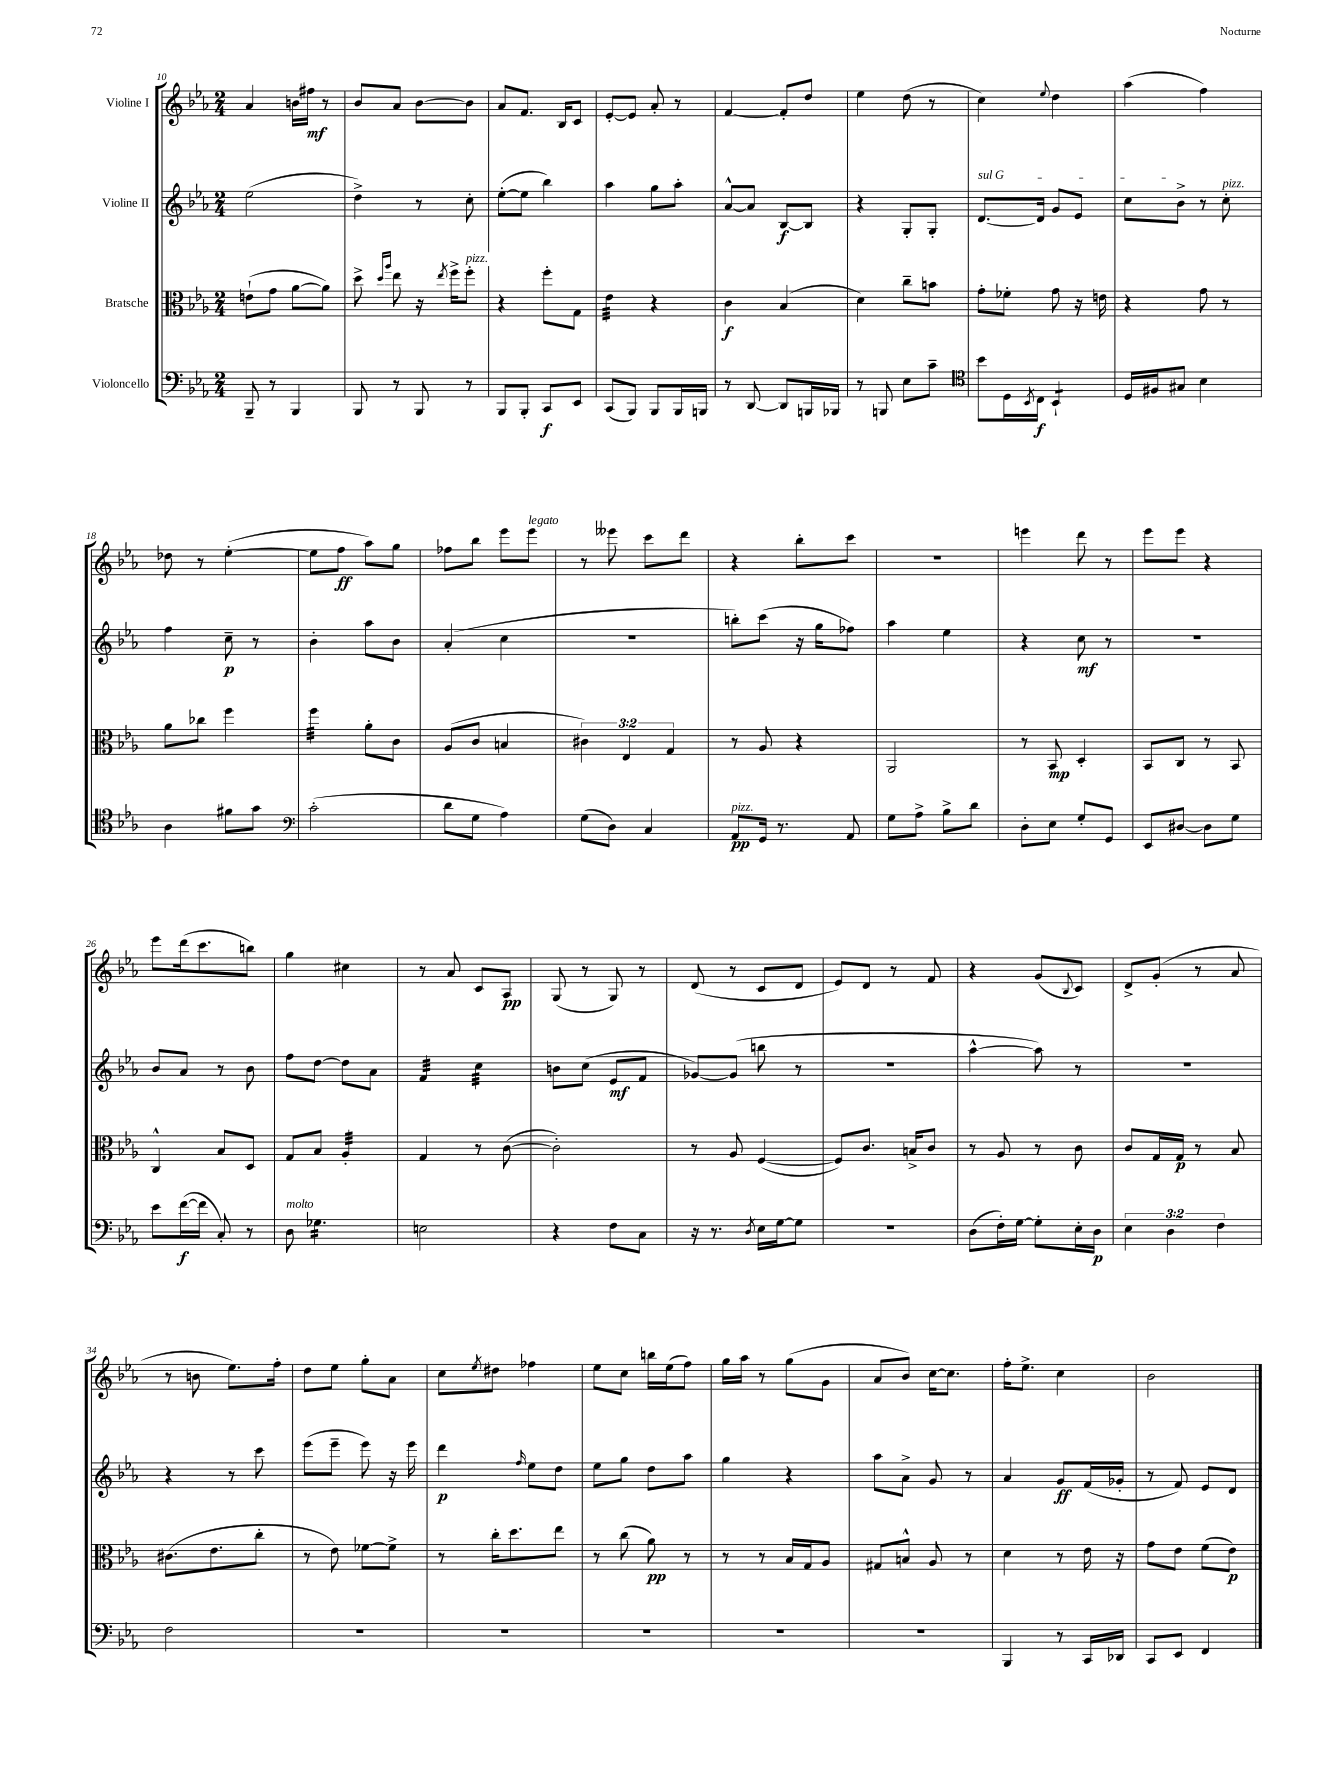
<<
\new StaffGroup <<
\new Staff = "s0" \with { instrumentName = "Violine I" } {
    \clef treble \key ees \major \numericTimeSignature \time 2/4
    aes'4 b'16 fis''16\mf r8 |
    bes'8 aes'8 bes'8~ bes'8 |
    aes'8 f'8. bes16 c'8 |
    ees'8~-. ees'8 aes'8-. r8 |
    f'4~ f'8-. d''8 |
    ees''4 d''8( r8 |
    c''4) \appoggiatura { ees''8 } d''4 |
    aes''4( f''4) |
    des''8 r8 ees''4~-.( |
    ees''8 f''8\ff aes''8) g''8 |
    fes''8 bes''8 ees'''8 ees'''8^\markup { \italic "legato" } |
    r8 eeses'''8 c'''8 d'''8 |
    r4 bes''8-. c'''8 |
    R2 |
    e'''4 d'''8 r8 |
    ees'''8 ees'''8 r4 |
    ees'''8 d'''16( c'''8. b''8) |
    g''4 cis''4 |
    r8 aes'8 c'8 aes8\pp |
    g8( r8 g8) r8 |
    d'8( r8 c'8 d'8 |
    ees'8) d'8 r8 f'8 |
    r4 g'8( \appoggiatura { bes8 } c'8) |
    d'8-> g'8-.( r8 aes'8 |
    r8 b'8 ees''8.) f''16-. |
    d''8 ees''8 g''8-. aes'8 |
    c''8 \acciaccatura { ees''8 } dis''8 fes''4 |
    ees''8 c''8 b''16 ees''16( f''8) |
    g''16 aes''16 r8 g''8( g'8 |
    aes'8 bes'8) c''16~ c''8. |
    f''16-. ees''8.-> c''4 |
    bes'2 \bar "|." |
}
\new Staff = "s1" \with { instrumentName = "Violine II" } {
    \clef treble \key ees \major \numericTimeSignature \time 2/4
    ees''2( |
    d''4->) r8 c''8-. |
    ees''8~-.( ees''8 bes''4) |
    aes''4 g''8 aes''8-. |
    aes'8~-^ aes'8 bes8~\f bes8 |
    r4 g8-. g8-. |
    \once \override TextSpanner.bound-details.left.text = \markup { \italic "sul G" } d'8.~\startTextSpan d'16 g'8 ees'8 |
    c''8 bes'8->\stopTextSpan r8 c''8-.^\markup { \italic "pizz." } |
    f''4 c''8--\p r8 |
    bes'4-. aes''8 bes'8 |
    aes'4-.( c''4 |
    R2 |
    b''8-.) c'''8( r16 g''16 fes''8) |
    aes''4 ees''4 |
    r4 c''8\mf r8 |
    R2 |
    bes'8 aes'8 r8 bes'8 |
    f''8 d''8~ d''8 aes'8 |
    f'4:32 c''4:32 |
    b'8 c''8( ees'8\mf f'8 |
    ges'8~) ges'8( b''8 r8 |
    r2 |
    aes''4~-^ aes''8) r8 |
    r2 |
    r4 r8 c'''8 |
    ees'''8( ees'''8-- ees'''8) r16 ees'''16 |
    d'''4\p \grace { f''16 } ees''8 d''8 |
    ees''8 g''8 d''8 aes''8 |
    g''4 r4 |
    aes''8 aes'8-> g'8 r8 |
    aes'4 g'8\ff f'16( ges'16-. |
    r8 f'8) ees'8 d'8 \bar "|." |
}
\new Staff = "s2" \with { instrumentName = "Bratsche" } {
    \clef alto \key ees \major \numericTimeSignature \time 2/4 \override Staff.TupletNumber.text = #tuplet-number::calc-fraction-text
    e'8-!( g'8 aes'8~ aes'8) |
    d''8-> \grace { d''16 aes''16 } ees''8 r16 \acciaccatura { ees''8 } f''16-> f''8-.^\markup { \italic "pizz." } |
    r4 f''8-. g8 |
    ees'4:32 r4 |
    c'4\f bes4( |
    d'4) c''8-- b'8 |
    g'8-. fes'8-. g'8 r16 e'16 |
    r4 g'8 r8 |
    aes'8 ces''8 f''4 |
    f''4:32 aes'8-. c'8 |
    aes8( c'8 b4 |
    \tuplet 3/2 { cis'4) ees4 g4 } |
    r8 aes8 r4 |
    aes,2 |
    r8 bes,8\mp d4-. |
    bes,8 c8 r8 bes,8 |
    c4-^ bes8 d8 |
    g8 bes8 aes4:32-. |
    g4 r8 c'8~( |
    c'2-.) |
    r8 aes8 f4~( |
    f8) c'8. b16-> c'8 |
    r8 aes8 r8 c'8 |
    c'8 g16 g16\p r8 bes8 |
    cis'8.( ees'8. c''8-. |
    r8 ees'8) fes'8~ fes'8-> |
    r8 c''16-. d''8. ees''8 |
    r8 c''8( aes'8\pp) r8 |
    r8 r8 bes16 g16 aes8 |
    gis8 b8-^ aes8 r8 |
    d'4 r8 ees'16 r16 |
    g'8 ees'8 f'8( ees'8\p) \bar "|." |
}
\new Staff = "s3" \with { instrumentName = "Violoncello" } {
    \clef bass \key ees \major \numericTimeSignature \time 2/4 \override Staff.TupletNumber.text = #tuplet-number::calc-fraction-text
    bes,,8-- r8 bes,,4 |
    bes,,8 r8 bes,,8 r8 |
    bes,,8 bes,,8-. c,8\f ees,8 |
    c,8( bes,,8) bes,,8 bes,,16 b,,16 |
    r8 d,8~ d,8 b,,16 bes,,16 |
    r8 b,,8 ees8 c'8-- |
    \clef tenor bes'8 d16 \acciaccatura { bes,8 } c16\f bes,4:8-! |
    d16 fis16 gis8 bes4 |
    aes4 fis'8 g'8 |
    \clef bass c'2-.( |
    d'8 g8 aes4) |
    g8( d8) c4 |
    aes,8\pp^\markup { \italic "pizz." } g,16 r8. aes,8 |
    g8 aes8-> bes8-> d'8 |
    d8-. ees8 g8-. g,8 |
    ees,8 dis8~ dis8 g8 |
    ees'8 f'16~\f( f'16 c8-.) r8 |
    d8^\markup { \italic "molto" } ges4.:16 |
    e2 |
    r4 f8 c8 |
    r16 r8. \acciaccatura { d8 } ees16 g16~ g8 |
    r2 |
    d8( f16-.) g16~ g8-. ees16-. d16\p |
    \tuplet 3/2 { ees4 d4 f4 } |
    f2 |
    R2 |
    R2 |
    R2 |
    R2 |
    R2 |
    bes,,4 r8 c,16 des,16 |
    c,8 ees,8 f,4 \bar "|." |
}
>>
>>
\layout { \context { \Score currentBarNumber = #10 } }
